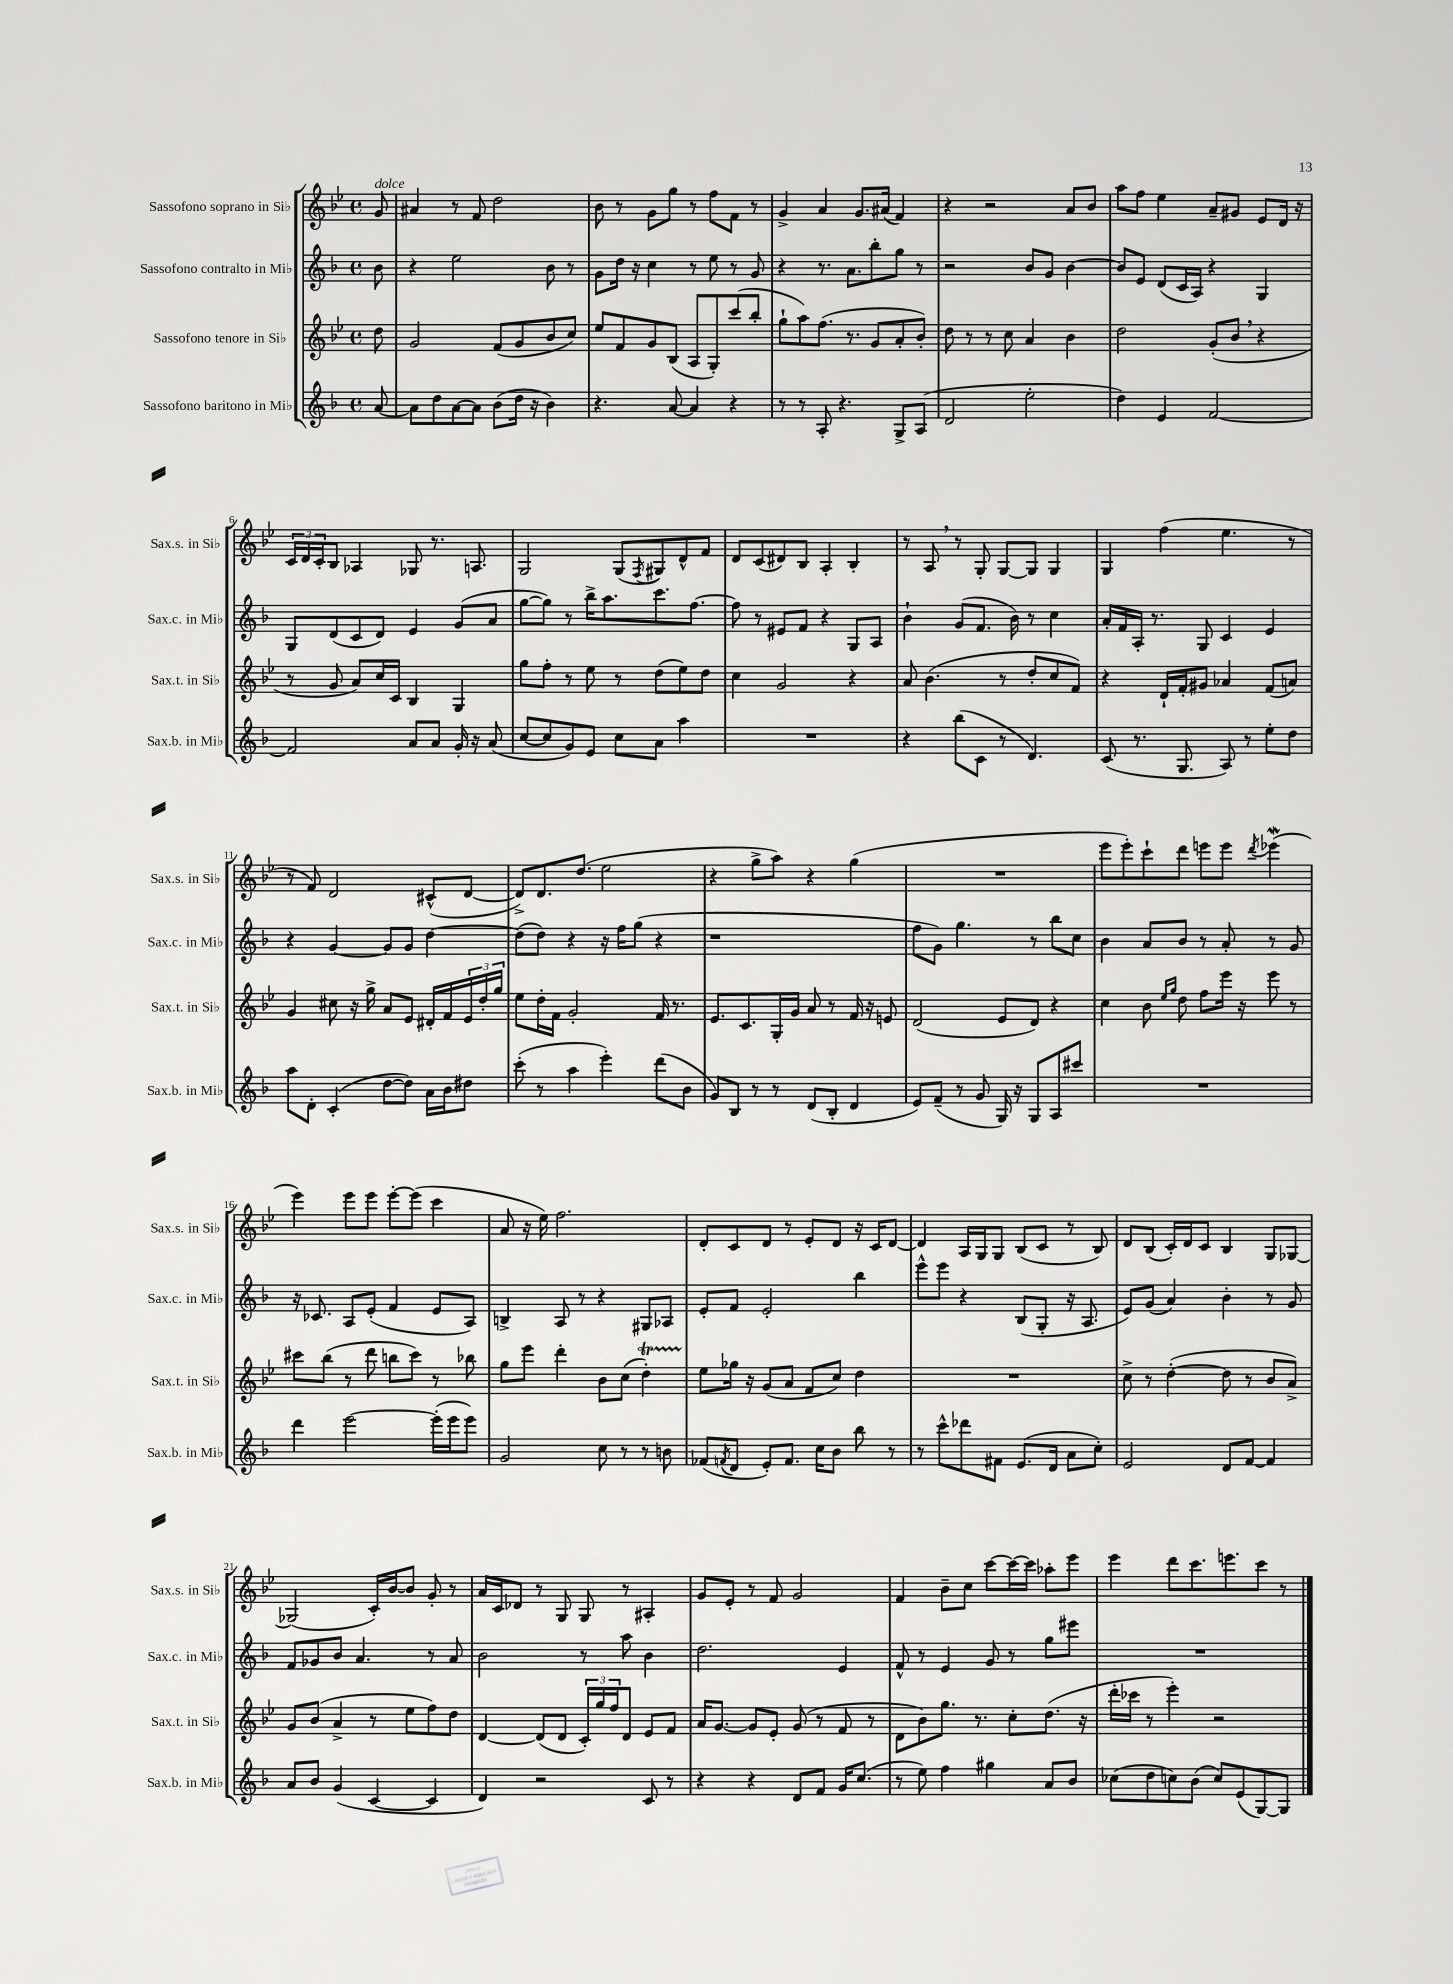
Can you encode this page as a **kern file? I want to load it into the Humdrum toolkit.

**kern	**kern	**kern	**kern
*part4	*part3	*part2	*part1
*staff4	*staff3	*staff2	*staff1
*I"Sassofono baritono in Mi♭	*I"Sassofono tenore in Si♭	*I"Sassofono contralto in Mi♭	*I"Sassofono soprano in Si♭
*I'Sax.b. in Mi♭	*I'Sax.t. in Si♭	*I'Sax.c. in Mi♭	*I'Sax.s. in Si♭
*clefG2	*clefG2	*clefG2	*clefG2
*k[b-]	*k[b-e-]	*k[b-]	*k[b-e-]
*M4/4	*M4/4	*M4/4	*M4/4
*met(c)	*met(c)	*met(c)	*met(c)
=	=	=	=
!	!	!	!LO:TX:a:i:t=dolce
[8a/	8dd\	8b-\	8g/
=1	=1	=1	=1
8a\L]	2g/	4r	4a#X/
8dd\	.	.	.
[8a\	.	2ee\	8r
8a\J]	.	.	8f/
(8b-\L	(8f/L	.	2dd\
16dd\Jk	8g/	.	.
16r	.	.	.
4b-\)	8b-/	8b-\	.
.	8cc/J)	8r	.
=2	=2	=2	=2
4.r	8ee-/L	8g\L	8b-\
.	8f/	16dd\Jk	8r
.	.	16r	.
.	8g/	4cc\	8g\L
[8a/	(8B-/J	.	8gg\J
4a/]	8A/L	8r	8r
.	8G'/)	8ee\	8ff\L
4r	(8ccc/	8r	8f\J
.	8bb-'/J	8g/	8r
=3	=3	=3	=3
8r	8gg`\L	4r	4g^/
8r	8aa\)	.	.
8A'/	(8.ff\J	8.r	4a/
4.r	.	.	.
.	8.r	8.a\L	.
.	.	.	8.g/L
.	8g/L	8bb-'\	.
.	.	.	(16a#X/Jk
8G^/L	8a'/	8gg\J	4f/)
(8A/J	8b-'/J)	8r	.
=4	=4	=4	=4
2d/	8dd\	2r	4r
.	8r	.	.
.	8r	.	2r
.	8cc\	.	.
2ee'\	4a/	8b-/L	.
.	.	8g/J	.
.	4b-\	[4b-\	8a/L
.	.	.	8b-/J
=5	=5	=5	=5
4dd\)	2dd\	8b-/L]	8aa\L
.	.	8e/J	8ff\J
4e/	.	(8d/L	4ee-\
.	.	16c/L	.
.	.	16A/JJ)	.
[2f/	(8g'/L	4r	8a~/L
.	8b-,/J	.	8g#X/J
.	4r	4G/	8e-/L
.	.	.	16d/Jk
.	.	.	16r
!!LO:LB:g=z
=6	=6	=6	=6
2f/]	8r	8G/L	24c/LL
.	.	.	24d/
.	.	.	24c'/J
.	8g/	(8d/	8B-/J
.	8a/L)	8c/	4A-X/
.	16cc/L	8d/J)	.
.	16c/JJ	.	.
8a/L	4B-/	4e/	8G-X/
8a/J	.	.	8.r
16g'/	4G/	(8g/L	.
16r	.	.	8.An/
(8a/	.	8a/J	.
=7	=7	=7	=7
[8cc/L	8gg\L	[8gg\L	2G/
8cc/]	8ff'\J	8gg\J])	.
8g/)	8r	8r	.
8e/J	8ee-\	16bb-^\KL	.
.	.	8.aa\	.
8cc\L	8r	.	(8G/L
.	.	.	8qF/
8a\J	(8dd\L	8.ccc\	8G#X/)
4aa\	8ee-\)	.	8d^^/
.	.	[8.ff\J	.
.	8dd\J	.	8f/J
=8	=8	=8	=8
1r	4cc\	8ff\]	8d/L
.	.	8r	(8c/
.	2g/	8e#X/L	8d#X/)
.	.	8f/J	8B-/J
.	.	4r	4A'/
.	4r	8G/L	4B-'/
.	.	8A/J	.
=9	=9	=9	=9
4r	8a/	4b-`\	8r
.	(4.b-\	.	8A,/
(8bb-\L	.	(8g/L	8r
8c\J	.	8.f/J	8G'/
8r	8r	.	[8G/L
.	.	16b-\)	.
4.d/)	8dd'/L	8r	8G/J]
.	8cc/	4cc\	4G/
.	8f/J)	.	.
=10	=10	=10	=10
(8c/	4r	16a'/LL	4G/
.	.	16f/	.
8.r	.	16A'/JJ	.
.	.	8.r	.
.	16d`/LL	.	(4ff\
8.G/	16f'/J	.	.
.	8g#X/J	8G/	.
8A/)	4a-X/	4c/	4.ee-\
8r	.	.	.
8ee'\L	(8f/L	4e/	.
8dd\J	8an/J)	.	8r
!!LO:LB:g=z
=11	=11	=11	=11
8aa\L	4g/	4r	8r
8d'\J	.	.	8f/)
(4c'/	8cc#X\	[4g/	2d/
.	16r	.	.
.	16gg^\	.	.
[8dd\L	8a/L	8g/L]	.
8dd\J])	8e-/J	8g/J	.
16a\LL	16d#X'/LL	[4dd\	(8c#X^^/L
16b-\J	16f/	.	.
8dd#X\J	24e-/	.	[8d/J
.	24dd'/	.	.
.	24gg/JJ	.	.
=12	=12	=12	=12
(8ccc'\	8ee-\L	(8dd\L]	8d^/L])
8r	16dd'\L	8dd\J)	8.d/
.	16f\JJ	.	.
4aa\	2g'/	4r	.
.	.	.	(8.dd/J
4eee'\)	.	16r	2ee-\
.	.	16ff\KL	.
.	.	(8gg\J	.
(8ddd\L	16f/	4r	.
.	8.r	.	.
8b-\J	.	.	.
=13	=13	=13	=13
8g/L)	8.e-/L	1r	4r
8B-/J	.	.	.
.	8.c/	.	.
8r	.	.	8gg^\L
8r	16G'/L	.	8aa\J)
.	16g/JJ	.	.
(8d/L	8a/	.	4r
8B-'/J	8r	.	.
4d/	16f/	.	(4gg\
.	16r	.	.
.	8en/	.	.
=14	=14	=14	=14
8e/L)	(2d/	8ff\L	1r
(8f~/J	.	8g\J)	.
8r	.	4.gg\	.
8g/	.	.	.
16G/)	8e-/L	.	.
16r	.	.	.
8G/L	8d/J)	8r	.
8A/	4r	8bb-\L	.
8ccc#X/J	.	8cc\J	.
=15	=15	=15	=15
1r	4cc\	4b-\	8eee-\L
.	.	.	8eee-'\)
.	8b-\	8a/L	8ccc`\
.	16qqee-/LL	.	.
.	16qqgg/JJ	.	.
.	8dd\	8b-/J	8ddd\J
.	8ff\L	8r	8eeen\L
.	16eee-\Jk	8a'/	8eee\J
.	16r	.	.
.	.	.	8qddd/
.	8eee-\	8r	(4eee-Xw\
.	8r	8g/	.
!!LO:LB:g=z
=16	=16	=16	=16
4ddd\	8ccc#X\L	16r	4eee-\)
.	.	8.c-X/	.
.	(8bb-\J	.	.
[2eee\	8r	8A/L	8eee-\L
.	8ddd\	(8e'/J	8eee-\J
.	8bbn\L	4f/	[8eee-'\L
.	8ccc#\J)	.	(8eee-\J]
(16eee'\LL]	8r	8e/L	4ccc\
16eee\J	.	.	.
8eee\J)	8bb-X\	8A/J)	.
=17	=17	=17	=17
2g/	8gg\L	4Bn^/	8a/
.	8eee-\J	.	16r
.	.	.	16ee-\)
.	4ddd'\	8A/	2.ff\
.	.	8r	.
8cc\	8b-\L	4r	.
8r	(8cc\J	.	.
8r	4ddt'\)	8G#X/L	.
8bn\	.	8A-X/J	.
=18	=18	=18	=18
(8f-X/L	8ee-\L	8e'/L	8d'/L
8qfn/	.	.	.
8d/J	16gg-X\Jk	8f/J	8c/
.	16r	.	.
8e'/L)	(8g/L	2e'/	8d/J
8.f/J	8a/J	.	8r
.	8f/L	.	8e-'/L
16cc\KL	.	.	.
8b-\J	8cc/J)	.	8d/J
8bb-\	4dd\	4bb-\	16r
.	.	.	16c/KL
8r	.	.	[8d/J
=19	=19	=19	=19
8r	1r	8eee^^\L	4d/]
8ccc^^\L	.	8eee\J	.
8ddd-X\	.	4r	16A/LL
.	.	.	16G/J
8f#X\J	.	.	8G/J
(8.e/L	.	(8B-/L	(8B-/L
.	.	8G'/J	8c/J
16d/Jk	.	.	.
8a\L	.	16r	8r
.	.	8.A/	.
8cc'\J)	.	.	8B-/)
=20	=20	=20	=20
2e/	8cc^\	8e/L)	8d/L
.	8r	(8g/J	(8B-/J
.	([4dd'\	4a/)	16c'/LL)
.	.	.	16d/J
.	.	.	8c/J
8d/L	8dd\]	4b-'\	4B-/
[8f/J	8r	.	.
4f/]	8b-/L	8r	8G/L
.	8a^/J)	8g/	[8G-X/J
!!LO:LB:g=z
=21	=21	=21	=21
8a/L	8g/L	8f/L	(2G-X/]
8b-/J	(8b-/J	8g-X/	.
(4g/	4a^/	8b-/J	.
.	.	4.a/	.
[4c/	8r	.	16c'/LL)
.	.	.	[16b-/J
.	8ee-\L	.	8b-/J]
4c/]	8ff\)	8r	8g'/
.	8dd\J	8a/	8r
=22	=22	=22	=22
4d/)	[4d/	2b-\	16a/LL
.	.	.	16c/J
.	.	.	8d-X/J
2r	(8d/L]	.	8r
.	8d/J	.	8G/
.	24c'/LL)	8r	8G/
.	24gg/	.	.
.	24ff/J	.	.
.	8d/J	8aa\	8r
8c/	8e-/L	4b-\	4A#X'/
8r	8f/J	.	.
=23	=23	=23	=23
4r	16a/KL	2.dd\	8g/L
.	[8.g/J	.	.
.	.	.	8e-'/J
4r	8g/L]	.	8r
.	8e-'/J	.	8f/
8d/L	(8g/	.	2g/
8f/J	8r	.	.
16g/KL	8f/	4e/	.
(8.cc/J	.	.	.
.	8r	.	.
=24	=24	=24	=24
8r	8d\L	8f^^/	4f/
8ee\)	8b-\)	8r	.
4ff\	8.gg\J	4e/	8b-~\L
.	.	.	8cc\J
.	8.r	.	.
4gg#X\	.	8g/	[8ccc\L
.	8cc'\L	8r	16ccc\L_
.	.	.	16ccc\JJ]
8a/L	(8.dd\J	8gg\L	8aa-X'\L
8b-/J	.	8eee#X\J	8eee-\J
.	16r	.	.
=25	=25	=25	=25
(8cc-X\L	16ddd'\LL	1r	4eee-\
.	16ccc-X\JJ	.	.
8dd\	8r	.	.
8ccn\)	4eee-'\)	.	8ddd\L
(8b-\J	.	.	8.ccc\
8cc/L)	2r	.	.
.	.	.	8.eeen\
(8e/	.	.	.
[8G/)	.	.	8ccc\J
8G/J]	.	.	8r
==	==	==	==
*-	*-	*-	*-
